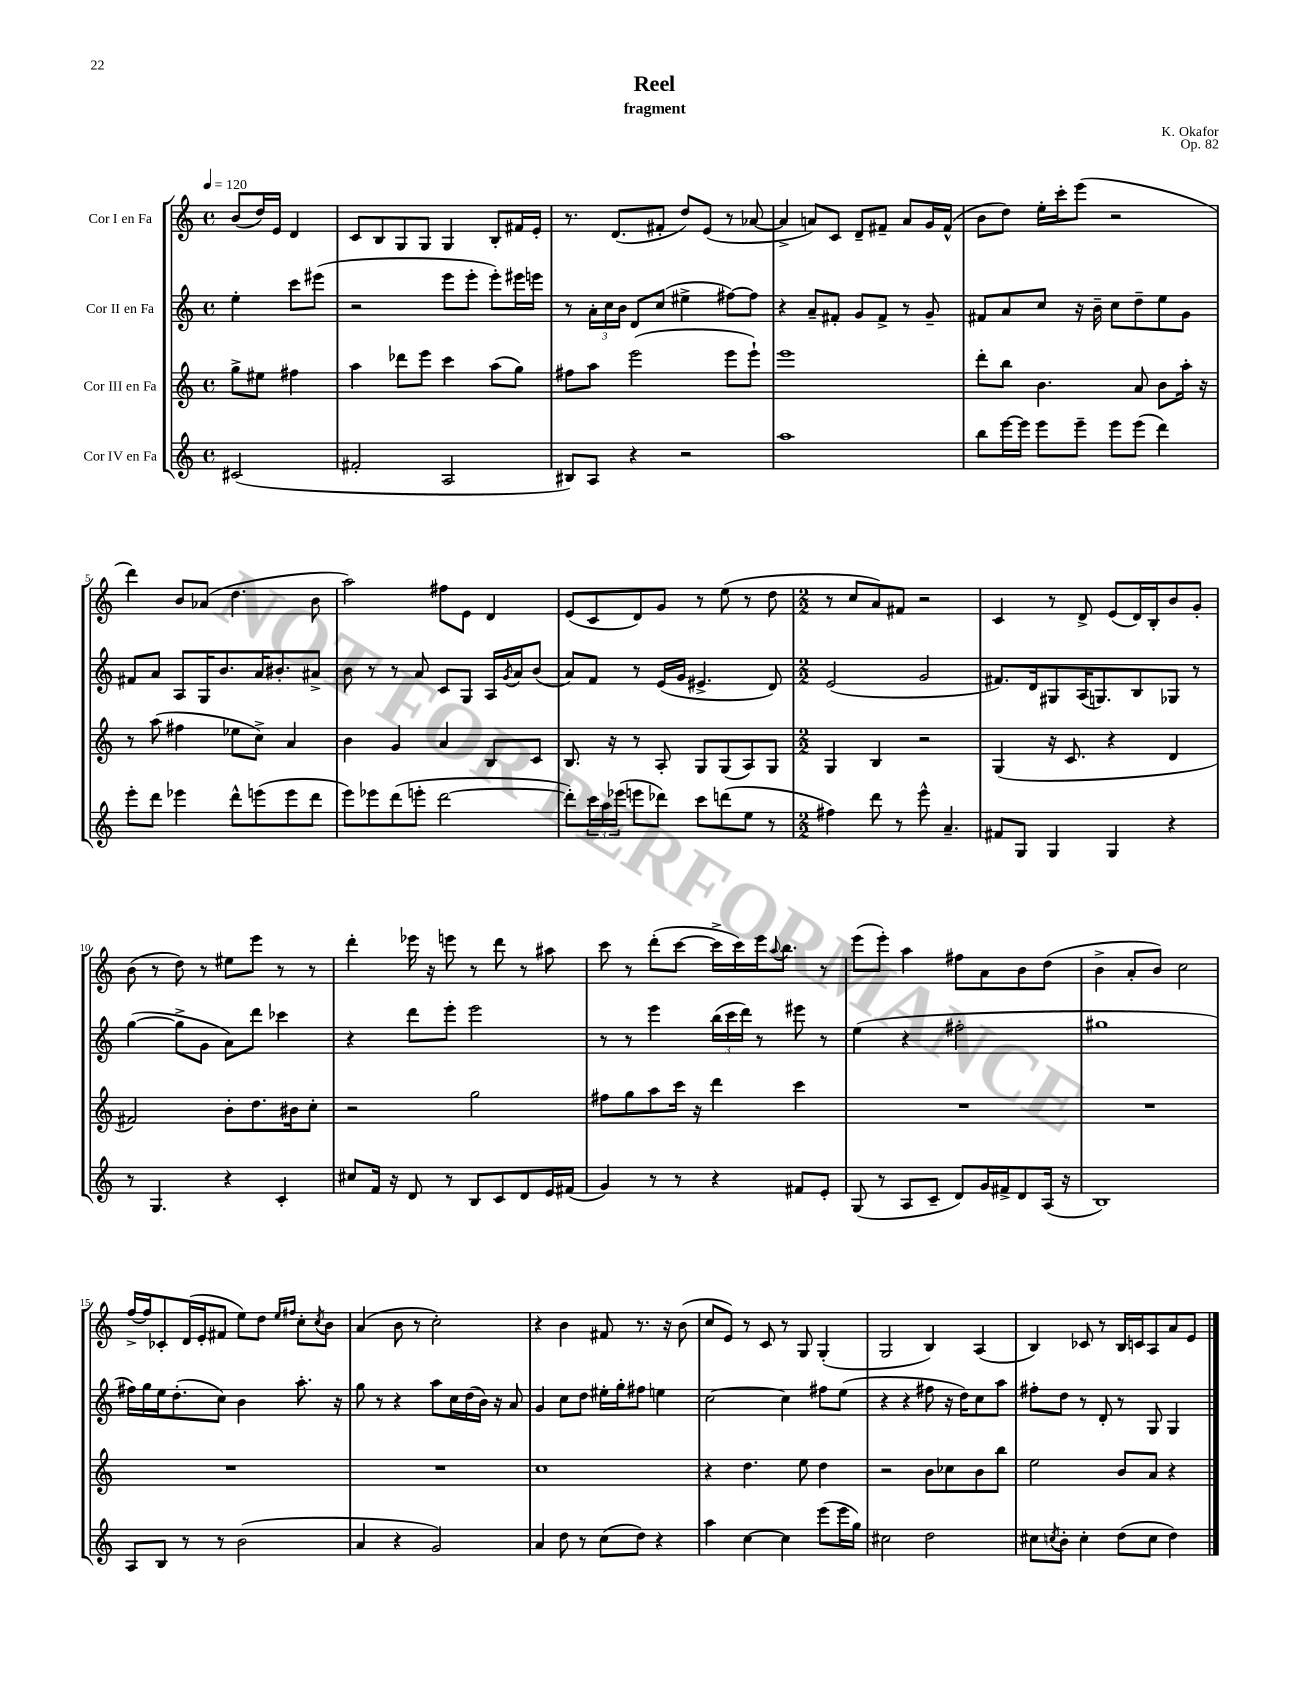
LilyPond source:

\header { title = "Reel" composer = "K. Okafor" subtitle = "fragment" opus = "Op. 82" }
<<
\new StaffGroup <<
\new Staff = "s0" \with { instrumentName = "Cor I en Fa" } {
    \clef treble \key c \major \defaultTimeSignature \time 4/4 \partial 2 \tempo 4 = 120
    b'8( d''16) e'16 d'4 |
    c'8 b8 g8 g8 g4 b8-. fis'16 e'16-. |
    r8. d'8.( fis'8-. d''8) e'8( r8 aes'8~ |
    aes'4-> a'8) c'8 d'8-- fis'8-- a'8 g'16 fis'16-^( |
    b'8 d''8) e''16-. c'''16-. e'''8( r2 |
    d'''4) b'8 aes'8( d''4. b'8 |
    a''2) fis''8 e'8 d'4 |
    e'8( c'8 d'8) g'8 r8 e''8( r8 d''8 |
    \numericTimeSignature \time 2/2 r8 c''8 a'8) fis'8 r2 |
    c'4 r8 d'8-> e'8( d'16) b16-. b'8 g'8-. |
    b'8( r8 d''8) r8 eis''8 e'''8 r8 r8 |
    d'''4-. ees'''16 r16 e'''8 r8 d'''8 r8 ais''8 |
    c'''8 r8 d'''8-.( c'''8~ c'''16-> c'''16) e'''16 \appoggiatura { a''8 } b''8. r8 |
    e'''8( e'''8-.) a''4 fis''8 a'8 b'8 d''8( |
    b'4-> a'8-. b'8) c''2 |
    f''16~-> f''16 ces'8-. d'16( e'16-. fis'8 e''8) d''8 \grace { e''16 fis''16 } c''8-. \acciaccatura { c''8 } b'8 |
    a'4( b'8 r8 c''2-.) |
    r4 b'4 fis'8 r8. r16 b'8( |
    c''8 e'8) r8 c'8 r8 g8 g4-.( |
    g2 b4) a4( |
    b4) ces'8 r8 b16 c'16 a8 a'8 e'8 \bar "|." |
}
\new Staff = "s1" \with { instrumentName = "Cor II en Fa" } {
    \clef treble \key c \major \defaultTimeSignature \time 4/4 \partial 2
    e''4-. c'''8 eis'''8( |
    r2 e'''8 e'''8-. e'''8-.) eis'''16 e'''16 |
    r8 \tuplet 3/2 { a'16-. c''16 b'16 } d'8 c''8( eis''4-> fis''8~) fis''8 |
    r4 a'8-- fis'8-. g'8 fis'8-> r8 g'8-- |
    fis'8 a'8 c''8 r16 b'16-- c''8 d''8-- e''8 g'8 |
    fis'8 a'8 a8 g16 b'8. a'16 bis'8.-. ais'8-> |
    b'8 r8 r8 a'8 c'8 g8 a16 \acciaccatura { g'8 } a'16 b'8( |
    a'8) f'8 r8 e'16( g'16 eis'4.-> d'8) |
    \numericTimeSignature \time 2/2 e'2( g'2 |
    fis'8.) d'16 gis8 a16( g8.) b8 ges8 r8 |
    g''4~( g''8-> g'8 a'8) d'''8 ces'''4 |
    r4 d'''8 e'''8-. e'''2 |
    r8 r8 e'''4 \tuplet 3/2 { b''16( c'''16 d'''16) } r8 eis'''8 r8 |
    e''4( r4 fis''2-. |
    gis''1 |
    fis''16) g''16 e''16 d''8.-.( c''8) b'4 a''8.-. r16 |
    g''8 r8 r4 a''8 c''16 d''16( b'16) r16 a'8 |
    g'4 c''8 d''8 eis''16-. g''16-. fis''8 e''4 |
    c''2~ c''4 fis''8 e''8( |
    r4 r4 fis''8 r16 d''16) c''8 a''8 |
    fis''8-. d''8 r8 d'8-. r8 g8 g4 \bar "|." |
}
\new Staff = "s2" \with { instrumentName = "Cor III en Fa" } {
    \clef treble \key c \major \defaultTimeSignature \time 4/4 \partial 2
    g''8-> eis''8 fis''4 |
    a''4 des'''8 e'''8 c'''4 a''8( g''8) |
    fis''8 a''8 e'''2( e'''8 e'''8-!) |
    e'''1 |
    d'''8-. b''8 b'4. a'8 b'8 a''16-. r16 |
    r8 a''8( fis''4 ees''8 c''8->) a'4 |
    b'4 g'4 a'4 b8 c'8 |
    b8. r16 r8 a8-. g8 g8( a8) g8 |
    \numericTimeSignature \time 2/2 g4 b4 r2 |
    g4( r16 c'8. r4 d'4 |
    fis'2) b'8-. d''8. bis'16 c''8-. |
    r2 g''2 |
    fis''8 g''8 a''8 c'''16 r16 d'''4 c'''4 |
    R1 |
    R1 |
    R1 |
    R1 |
    c''1 |
    r4 d''4. e''8 d''4 |
    r2 b'8 ces''8 b'8 b''8 |
    e''2 b'8 a'8 r4 \bar "|." |
}
\new Staff = "s3" \with { instrumentName = "Cor IV en Fa" } {
    \clef treble \key c \major \defaultTimeSignature \time 4/4 \partial 2
    cis'2( |
    fis'2-. a2 |
    bis8) a8 r4 r2 |
    a''1 |
    b''8 e'''16~ e'''16 e'''8 e'''8-- e'''8 e'''8( d'''4) |
    e'''8-. d'''8 ees'''4 d'''8-^ e'''8( e'''8 d'''8 |
    e'''8) ees'''8 d'''8( e'''8-. d'''2~ |
    d'''8-.) \tuplet 3/2 { c'''16 a''16 ees'''16( } e'''8 des'''8) c'''8 d'''8( e''8 r8 |
    \numericTimeSignature \time 2/2 fis''4) d'''8 r8 e'''8-^ a'4.-- |
    fis'8 g8 g4 g4 r4 |
    r8 g4. r4 c'4-. |
    cis''8 f'16 r16 d'8 r8 b8 c'8 d'8 e'16 fis'16( |
    g'4) r8 r8 r4 fis'8 e'8-. |
    g8( r8 a8 c'8-- d'8) g'16 fis'16-> d'8 a16( r16 |
    b1) |
    a8 b8 r8 r8 b'2( |
    a'4 r4 g'2) |
    a'4 d''8 r8 c''8( d''8) r4 |
    a''4 c''4~ c''4 e'''8( e'''16 g''16) |
    cis''2 d''2 |
    cis''8 \acciaccatura { c''8 } b'8-. c''4-. d''8( c''8 d''4) \bar "|." |
}
>>
>>
